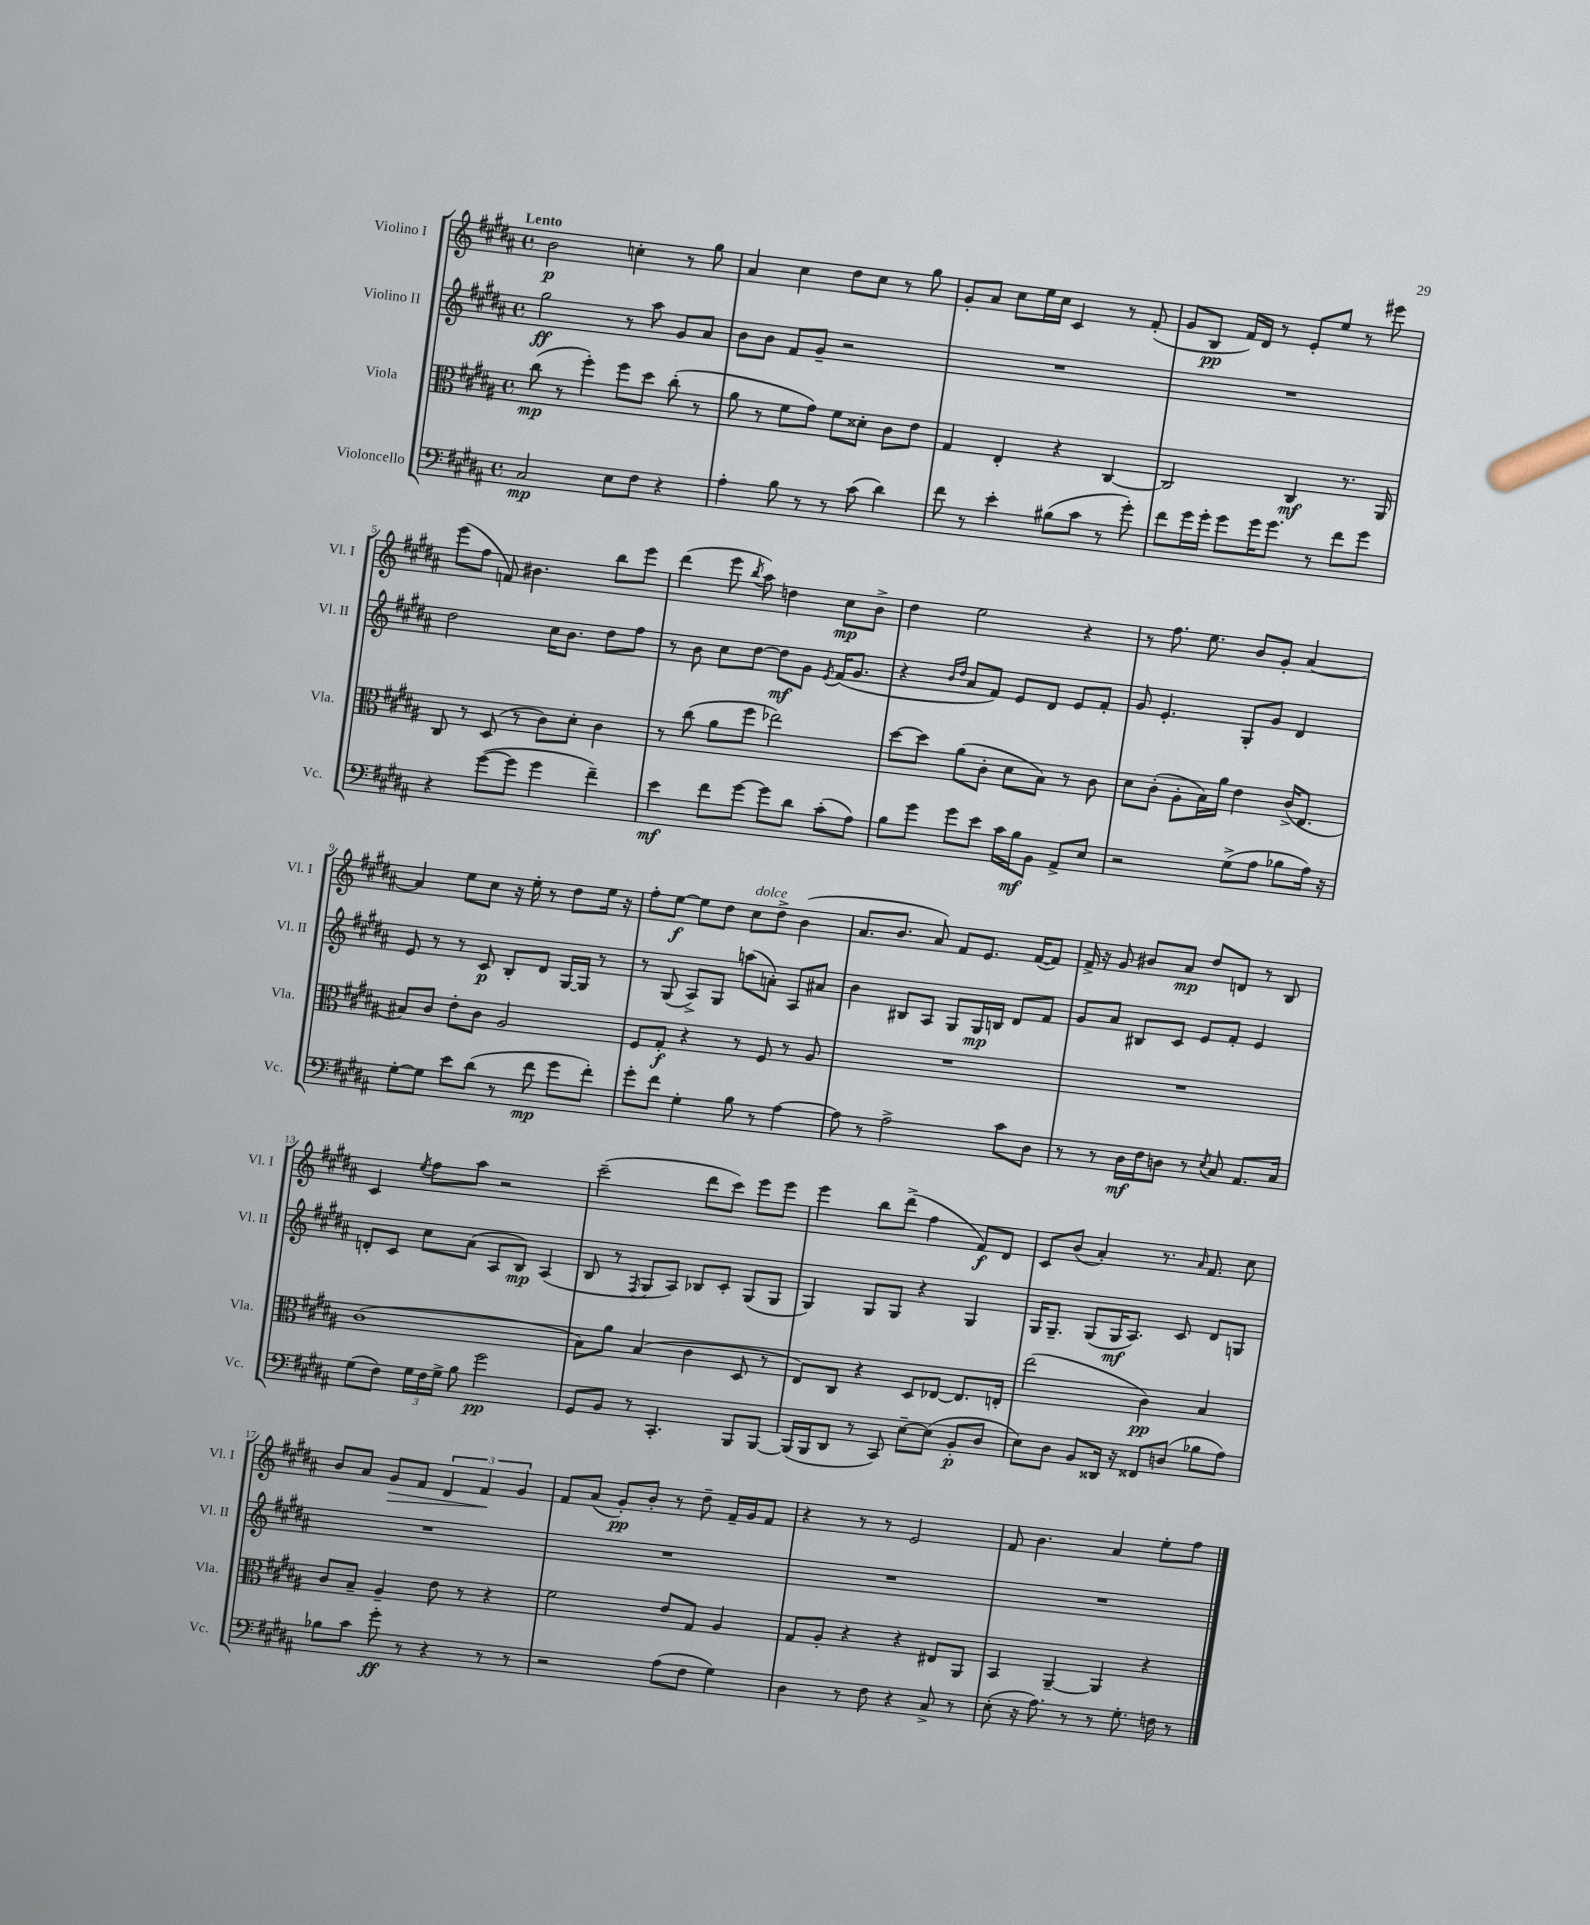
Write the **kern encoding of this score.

**kern	**kern	**kern	**kern
*staff4	*staff3	*staff2	*staff1
*clefF4	*clefC3	*clefG2	*clefG2
*k[f#c#g#d#a#]	*k[f#c#g#d#a#]	*k[f#c#g#d#a#]	*k[f#c#g#d#a#]
*M4/4	*M4/4	*M4/4	*M4/4
*met(c)	*met(c)	*met(c)	*met(c)
2C#	(8cc#	2gg#	2b
.	8r	.	.
.	4ff#')	.	.
8E	8ff#	8r	4cc'
8F#	8dd#	8aa#	.
4r	(8cc#'	8g#	8r
.	8r	8a#	8gg#
=	=	=	=
4A#'	8a#	8b	4a#
.	8r	8b	.
8B	8f#	8f#	4cc#
8r	8g#)	8g#~	.
8r	8f#	2r	8dd#
(8c#	8d##'	.	8cc#
4d#)	8c#	.	8r
.	8e	.	8gg#
=	=	=	=
8f#	4G#	1r	8g#'
8r	.	.	8a#
4e'	4E'	.	8cc#
.	.	.	16ee
.	.	.	16cc#
(8B#	4r	.	4c#
8c#	.	.	.
8r	[4C#	.	8r
8g#')	.	.	(8f#'
=	=	=	=
8f#	2C#]	1r	8g#
16g#	.	.	8B
16g#'	.	.	.
8g#	.	.	16f#)
.	.	.	16d#
16g#	.	.	8r
8.g#	.	.	.
.	4C#	.	8e'
8r	.	.	8ee
8f#	8.r	.	8r
8g#	.	.	8eee#
.	16AA#	.	.
=	=	=	=
4r	8C#	2dd#	(8eee
.	8r	.	8ff#
([8g#	(8D#	.	8f)
8g#]	8r	.	4.b#
4g#	8c#)	16cc#	.
.	.	8.b	.
.	8d#'	.	.
4f#~)	4c#	8dd#	8bb
.	.	8ff#	8eee
=	=	=	=
4e	8r	8r	(4ddd#
.	(8cc#	8b	.
8f#	8a#	8cc#	8eee
.	.	.	8qbb
[8g#	8ff#	[8dd#	8aa#)
8g#]	2ee-)	8dd#]	4dd
8d#	.	8g#	.
.	.	8qe	.
(8c#'	.	(16f#	8cc#
.	.	8.g#	.
8A#)	.	.	8b^
=	=	=	=
8B	[8dd#	4r	4dd#
8g#	8dd#]	.	.
.	.	16qqb	.
.	.	16qqdd#	.
8g#	(8a#	8a#	2ee
8e	8c#'	8f#)	.
16c#	8d#	8e	.
16B	.	.	.
8BB	8B)	8d#	.
8AA#^	8r	8e	4r
8E	8c#	8f#'	.
=	=	=	=
2r	8d#	8g#	8r
.	(8c#'	4.e'	8.ff#
.	8A#'	.	.
.	.	.	8.ee
.	16B)	.	.
.	16a#	.	.
(8G#^	4e	8G#'	8b
8A#	.	8g#	8g#'
8B-	(16c#^	4d#	[4a#
.	8.E	.	.
16A#)	.	.	.
16r	.	.	.
=	=	=	=
[8G#'	8B#)	8e	4a#]
8G#]	8c#	8r	.
8e	8e'	8r	8ee
(8d#	8c#	8c#	8cc#
8r	2A#	8B'	16r
.	.	.	16ee'
8f#	.	8d#	8r
8g#	.	[16G#	8dd#
.	.	16G#]	.
8f#')	.	8r	16ee
.	.	.	16r
=	=	=	=
8g#'	8F#	8r	8ff#'
8f#	8G#'	(8G#	[8ee
4G#'	4r	8A#^)	8ee]
.	.	8G#	8dd#
8B	8r	(8aa	8cc#
8r	8F#	8a')	8dd#^
[4A#	8r	8A#	(4b
.	8A#	8a#	.
=	=	=	=
8A#]	1r	4b	8.a#
8r	.	.	.
.	.	.	8.b
2A#^	.	8B#	.
.	.	8A#	8a#)
.	.	8G#	8f#
.	.	16G#	8.e
.	.	16B	.
8c#	.	8d#	.
.	.	.	([16f#
8D#	.	8f#	8f#])
=	=	=	=
8r	1r	8g#	16f#^
.	.	.	16r
8r	.	8a#	8g#
16D#	.	8B#	8b#
16F#	.	.	.
8D	.	8c#	8a#
8r	.	8e	8dd#
8qE	.	.	.
8C#	.	8f#'	8d
8.AA#	.	4e	8r
.	.	.	8B
16C#	.	.	.
=	=	=	=
(8G#	(1c#	8d'	4c#
8F#)	.	8c#	.
.	.	.	8qee
24G#	.	8cc#	8ff#
24F#	.	.	.
24G#^	.	.	.
8B	.	(8a#	8aa#
2g#	.	8A#	2r
.	.	8B)	.
.	.	(4A#	.
=	=	=	=
8GG#	8B)	8B	(2ccc#~
8BB	8a#	8r	.
.	.	8qF#	.
8r	(4B	8G#	.
4.CC#'	.	8A#)	.
.	4c#	8B-	8ddd#
.	.	8c#'	8ccc#)
8BBB	8D#	(8G#	8eee
[8BBB	8r	8G#	8eee
=	=	=	=
(16BBB]	8E)	4G#)	4eee
16BBB	.	.	.
8DD#	8C#	.	.
8r	4r	8G#	8bb
8CC#)	.	8G#	(8ddd#^
[8E~	8D#	4r	4ff#
(8E]	[8E-	.	.
8BB'	8.E-]	4G#	8f#)
8D#	.	.	8d#
.	16E'	.	.
=	=	=	=
8E)	(2ee	16G#	8c#
.	.	8.G#~	.
8D#	.	.	(8b
8BB	.	(8G#	4a#')
16DD##	.	16G#	.
16r	.	8.A#)	.
8FF##	4c#)	.	8.r
(8D	.	8c#	.
.	.	.	16qqa#
.	.	.	8.f#
8B-	4B	8d#	.
8A#)	.	8G	8cc#
=	=	=	=
8B-	8c#	1r	8b
8c#	8B~	.	8a#
8g#'	4A#~	.	8g#
8r	.	.	8f#
4r	8e	.	6d#
.	8r	.	.
.	.	.	6f#
8r	4r	.	.
.	.	.	6g#
8r	.	.	.
=	=	=	=
2r	2f#	1r	8f#
.	.	.	(8a#
.	.	.	8g#')
.	.	.	8b'
(8A#	8e	.	8r
8F#	8G#	.	8dd#~
4G#)	4A#	.	16f#~
.	.	.	16g#
.	.	.	8f#
=	=	=	=
4D#	8G#	1r	4r
.	8A#'	.	.
8r	4r	.	8r
8F#	.	.	8r
4r	4r	.	2e
8C#^	8E#	.	.
8r	8AA#	.	.
=	=	=	=
(8E'	4BB	1r	8f#
16r	.	.	4.b
8.A#)	.	.	.
.	[4AA#~	.	.
8r	.	.	.
8r	4AA#]	.	4a#
8.G#'	.	.	.
.	4r	.	8ee'
16F	.	.	.
8r	.	.	8ff#
==	==	==	==
*-	*-	*-	*-
